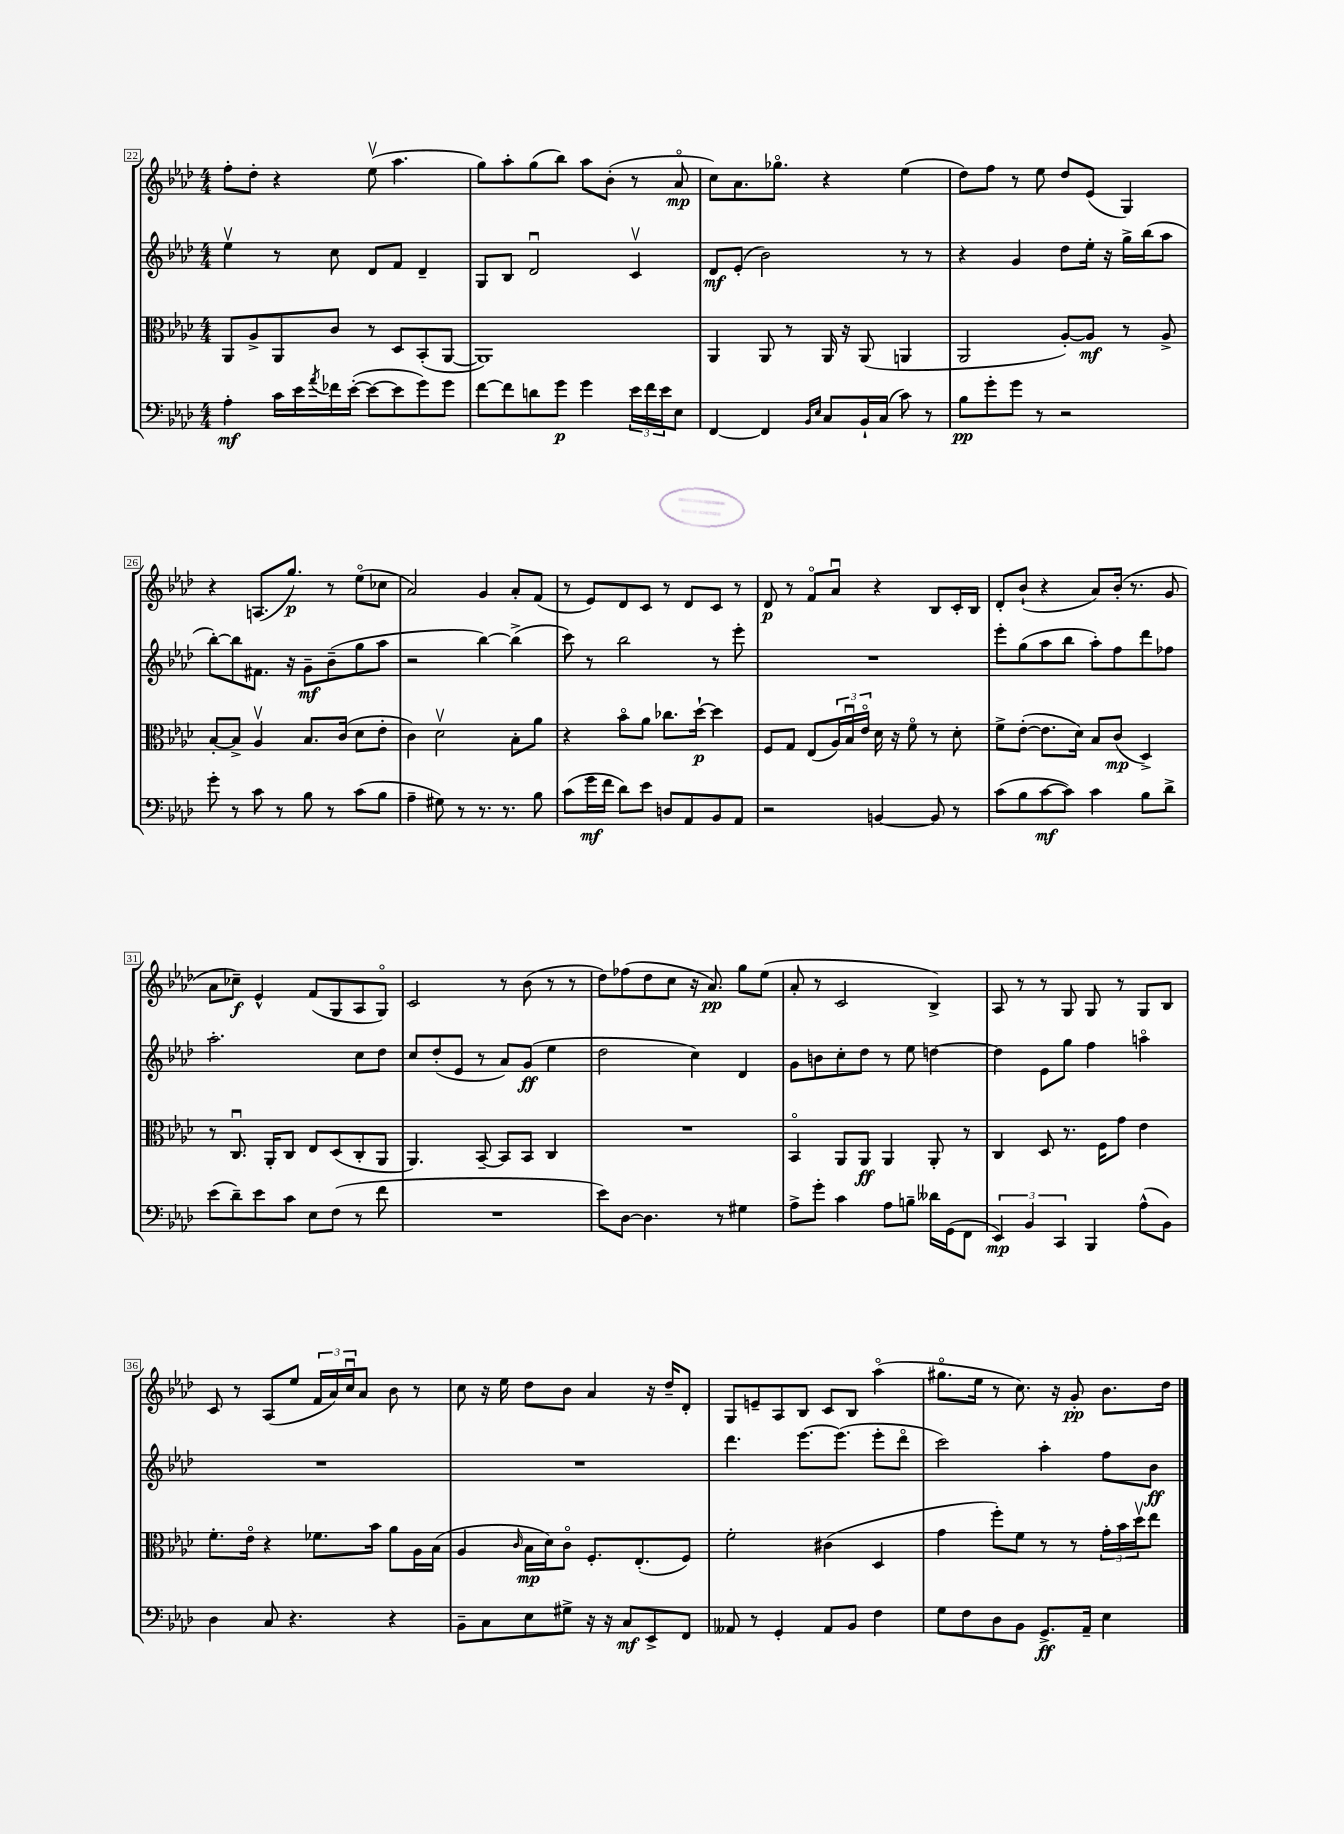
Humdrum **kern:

**kern	**kern	**kern	**kern
*staff4	*staff3	*staff2	*staff1
*clefF4	*clefC3	*clefG2	*clefG2
*k[b-e-a-d-]	*k[b-e-a-d-]	*k[b-e-a-d-]	*k[b-e-a-d-]
*M4/4	*M4/4	*M4/4	*M4/4
4A-'	8AA-	4ee-v	8ff'
.	8A-^	.	8dd-'
16c	8AA-	8r	4r
16e-	.	.	.
8qa-	.	.	.
16f-	8c	8cc	.
([16e-'	.	.	.
8e-_	8r	8d-	(8ee-v
8e-]	8D-	8f	4.aa-
8g)	(8BB-'	4d-~	.
8g	[8AA-	.	.
=	=	=	=
[8f	1AA-])	8G	8gg)
8f]	.	8B-	8aa-'
8d	.	2d-u	(8gg
8g	.	.	8bb-)
4g	.	.	8aa-
.	.	.	(8b-'
24e-	.	4cv	8r
24f	.	.	.
24e-	.	.	.
8E-	.	.	8a-o
=	=	=	=
[4FF	4AA-	8d-	8cc)
.	.	(8e-'	8.a-
4FF]	8AA-	2b-)	.
.	.	.	8.gg-o
.	8r	.	.
16qqBB-	.	.	.
16qqE-	.	.	.
8C	16AA-	.	4r
.	16r	.	.
16BB-`	(8AA-	.	.
(16C	.	.	.
8c)	4AA	8r	(4ee-
8r	.	8r	.
=	=	=	=
8B-	2AA-	4r	8dd-)
8g'	.	.	8ff
8g	.	4g	8r
8r	.	.	8ee-
2r	[8A-')	8dd-	8dd-
.	8A-]	16ee-'	(8e-
.	.	16r	.
.	8r	16gg^	4G)
.	.	(16bb-	.
.	8A-^	8aa-	.
=	=	=	=
8g'	[8B-'	[8bb-')	4r
8r	8B-^]	8bb-]	.
8c	4A-v	8.f#	(8.A
8r	.	.	.
.	.	16r	8.gg)
8B-	8.B-	8g~	.
8r	.	(8b-~	8r
.	(16c	.	.
(8c	8d-	8gg	(8ee-o
8B-	8e-'	8aa-	8cc-
=	=	=	=
4A-~	4c)	2r	2a-)
8G#)	2d-v	.	.
8r	.	.	.
8.r	.	[4bb-)	4g
8.r	.	.	.
.	8B-'	(4bb-^]	8a-'
8B-	8a-	.	(8f
=	=	=	=
(8c	4r	8ccc)	8r
16g	.	8r	8e-)
16f	.	.	.
8d-)	8b-o	2bb-	8d-
8e-	8a-	.	8c
8D	8.cc-	.	8r
8AA-	.	.	8d-
.	[16dd-`	.	.
8BB-	4dd-]	8r	8c
8AA-	.	8eee-'	8r
=	=	=	=
2r	8F	1r	8d-
.	8G	.	8r
.	(8E-	.	8fo
.	24A-)	.	8a-u
.	24B-u	.	.
.	24e-o	.	.
[4BB	16d-	.	4r
.	16r	.	.
.	8fo	.	.
8BB]	8r	.	8B-
8r	8d-'	.	16c'
.	.	.	16B-
=	=	=	=
(8c	8f^	8eee-'	8d-'
8B-	([8e-'	(8gg	(8b-`
[8c	8.e-]	8aa-	4r
8c])	.	8bb-	.
.	16d-)	.	.
4c	8B-	8aa-')	8a-)
.	(8c	8ff	(16b-'
.	.	.	8.r
8B-	4D-^)	8ddd-	.
8d-^	.	8ff-	8g
=	=	=	=
(8e-	8r	2.aa-'	8a-
8d-~)	8.Cu	.	8cc-~)
8e-	.	.	4e-^^
.	16AA-'	.	.
8c	8C	.	.
8E-	8E-	.	(8f
(8F	(8D-	.	8G
8r	8C'	8cc	8A-
8f	8AA-	8dd-	8Go)
=	=	=	=
1r	4.AA-)	8cc	2c
.	.	(8dd-'	.
.	.	8e-	.
.	[8BB-~	8r	.
.	8BB-]	8a-)	8r
.	8BB-	(8g	(8b-
.	4C	4ee-	8r
.	.	.	8r
=	=	=	=
8e-)	1r	2dd-	8dd-)
[8D-	.	.	(8ff-
4.D-]	.	.	8dd-
.	.	.	8cc
.	.	4cc)	16r
.	.	.	8.a-)
8r	.	.	.
4G#	.	4d-	8gg
.	.	.	(8ee-
=	=	=	=
8A-^	4BB-o	8g	8a-'
8g'	.	8b	8r
4c	8AA-	8cc'	2c
.	8AA-	8dd-	.
8A-	4AA-	8r	.
8B~	.	8ee-	.
16d--	8AA-'	[4dd	4B-^)
(16GG	.	.	.
8FF	8r	.	.
=	=	=	=
6EE-)	4C	4dd]	8A-
.	.	.	8r
6BB-	.	.	.
.	8D-	8e-	8r
6CC	.	.	.
.	8.r	8gg	8G
4BBB-	.	4ff	8G
.	16F	.	.
.	8g	.	8r
(8A-^^	4e-	4aao	8G
8BB-)	.	.	8B-
=	=	=	=
4D-	8.f'	1r	8c
.	.	.	8r
.	16e-o	.	.
8C	4r	.	(8A-
4.r	.	.	8ee-
.	8.f-	.	24f
.	.	.	24a-)
.	.	.	24ccu
.	.	.	8a-
.	16b-	.	.
4r	8a-	.	8b-
.	16A-	.	8r
.	(16B-	.	.
=	=	=	=
8BB-~	4A-	1r	8cc
8C	.	.	16r
.	.	.	16ee-
.	16qqc	.	.
8E-	16B-	.	8dd-
.	16d-)	.	.
8G#^	8co	.	8b-
16r	8.F'	.	4a-
16r	.	.	.
8C	.	.	.
.	(8.E-'	.	.
8EE-^	.	.	16r
.	.	.	16dd-~
8FF	8F)	.	8d-'
=	=	=	=
8AA--	2f'	4.ddd-	8G
8r	.	.	8e~
4GG'	.	.	8A-
.	.	[8.eee-	8B-
8AA--	(4c#	.	8c
.	.	(8.eee-]	.
8BB-	.	.	8B-
4F	4D-	8eee-'	(4aa-o
.	.	8ddd-o	.
=	=	=	=
8G	4g	2ccc)	8.gg#o
8F	.	.	.
.	.	.	16ee-
8D-	8ff')	.	8r
8BB-	8f	.	8.cc)
8.GG^	8r	4aa-'	.
.	.	.	16r
.	8r	.	8g'
16AA-~	.	.	.
4E-	24g'	8ff	8.b-
.	24b-	.	.
.	24dd-v	.	.
.	8ee-	8b-	.
.	.	.	16dd-
==	==	==	==
*-	*-	*-	*-
